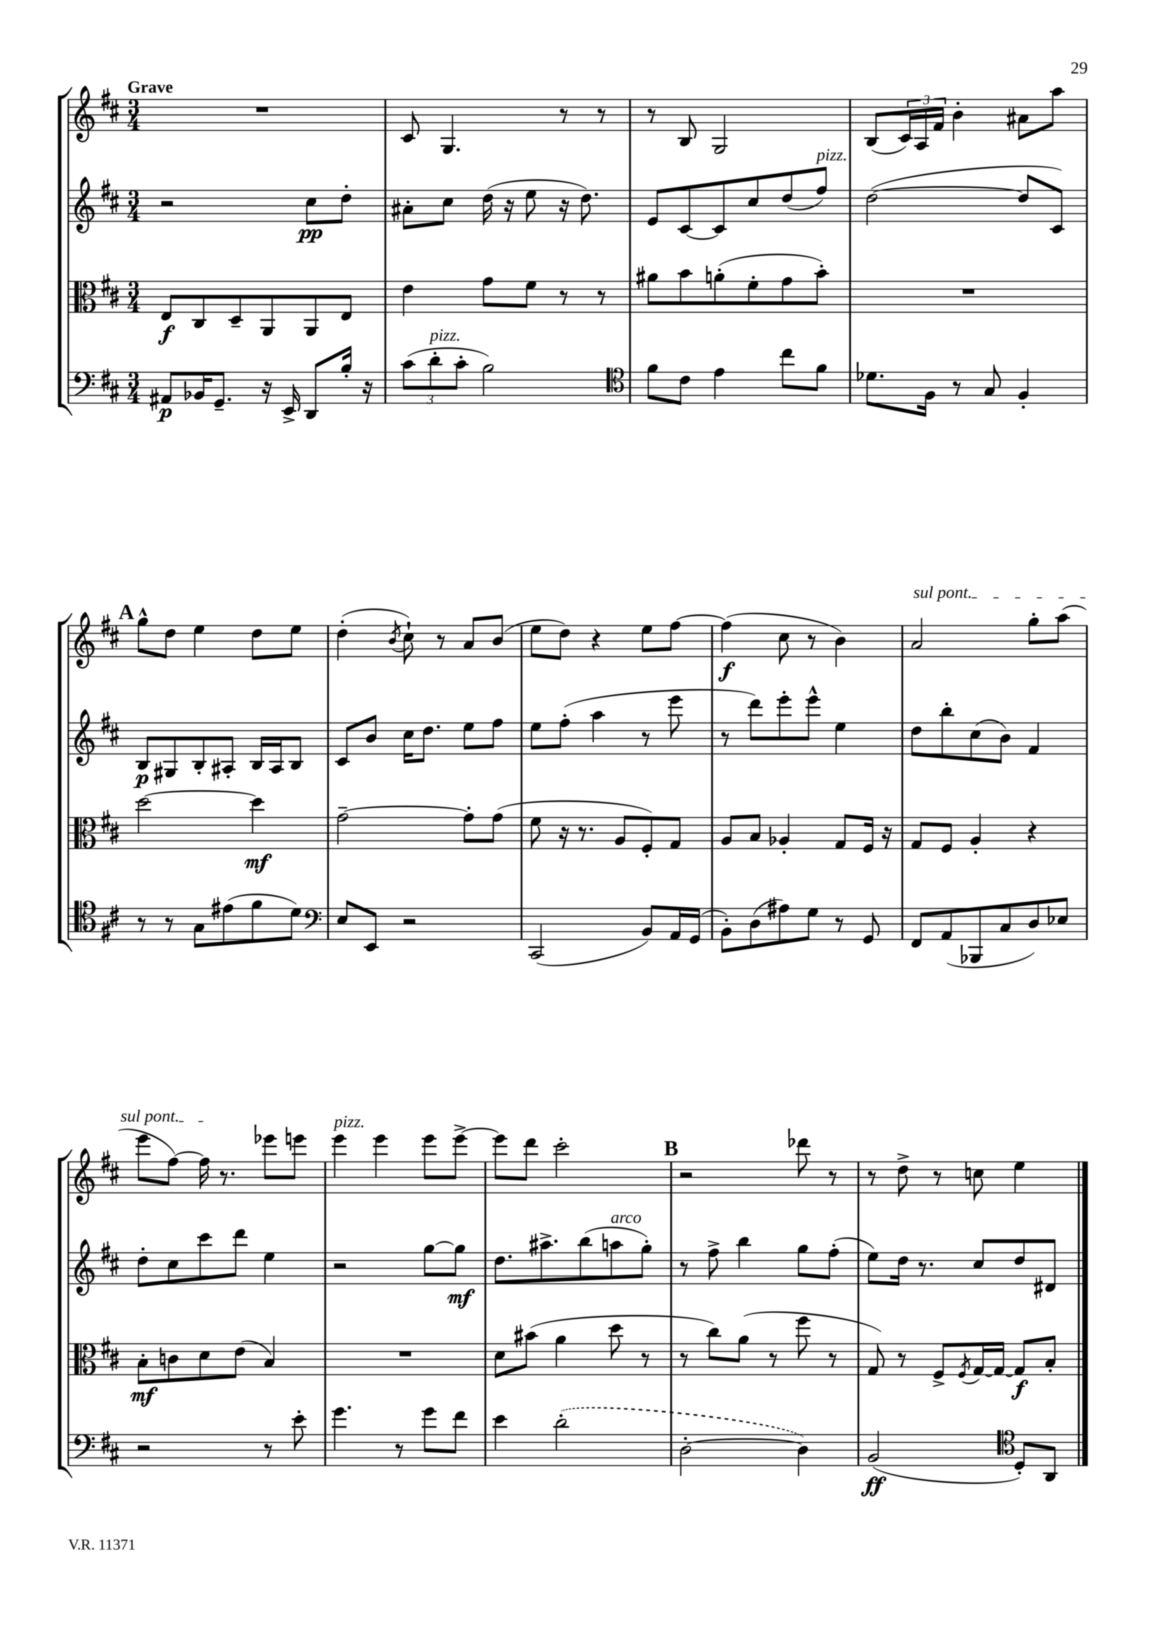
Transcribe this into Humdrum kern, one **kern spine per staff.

**kern	**dynam	**kern	**dynam	**kern	**dynam	**kern	**dynam
*part4	*part4	*part3	*part3	*part2	*part2	*part1	*part1
*staff4	*staff4	*staff3	*staff3	*staff2	*staff2	*staff1	*staff1
*clefF4	*	*clefC3	*	*clefG2	*	*clefG2	*
*k[f#c#]	*	*k[f#c#]	*	*k[f#c#]	*	*k[f#c#]	*
*M3/4	*	*M3/4	*	*M3/4	*	*M3/4	*
=1	=1	=1	=1	=1	=1	=1	=1
!	!	!	!	!	!	!LO:TX:a:B:t=Grave	!
8AA#X/L	p	8E/L	f	2r	.	2.r	.
16BB-X/K	.	8C#/	.	.	.	.	.
8.GG~/J	.	.	.	.	.	.	.
.	.	8D~/	.	.	.	.	.
16r	.	8AA/	.	.	.	.	.
16EE^/	.	.	.	.	.	.	.
8DD/L	.	8AA/	.	8cc#\L	pp	.	.
16B'/Jk	.	8E/J	.	8dd'\J	.	.	.
16r	.	.	.	.	.	.	.
=2	=2	=2	=2	=2	=2	=2	=2
(12c#\L	.	4e\	.	8a#X'\L	.	8c#/	.
!LO:TX:a:i:t=pizz.	!	!	!	!	!	!	!
12d'\	.	.	.	.	.	.	.
.	.	.	.	8cc#\J	.	4.G/	.
12c#'\J	.	.	.	.	.	.	.
2B\)	.	8g\L	.	(16dd\	.	.	.
.	.	.	.	16r	.	.	.
.	.	8f#\J	.	8ee\	.	.	.
.	.	8r	.	16r	.	8r	.
.	.	.	.	8.dd\)	.	.	.
.	.	8r	.	.	.	8r	.
=3	=3	=3	=3	=3	=3	=3	=3
*clefC4	*	*	*	*	*	*	*
8f#\L	.	8a#X\L	.	8e/L	.	8r	.
8c#\J	.	8b\	.	[8c#/	.	8B/	.
4e\	.	(8an'\	.	8c#/]	.	2G/	.
.	.	8f#'\	.	8cc#/	.	.	.
8cc#\L	.	8g\	.	(8dd/	.	.	.
!	!	!	!	!LO:TX:a:i:t=pizz.	!	!	!
8f#\J	.	8b'\J)	.	8ff#/J)	.	.	.
=4	=4	=4	=4	=4	=4	=4	=4
8.d-X\L	.	2.r	.	([2dd\	.	(8B/L	.
.	.	.	.	.	.	24c#/L)	.
.	.	.	.	.	.	24A/	.
16F#\Jk	.	.	.	.	.	.	.
.	.	.	.	.	.	24f#/JJ	.
8r	.	.	.	.	.	4b'\	.
8G/	.	.	.	.	.	.	.
4F#'/	.	.	.	8dd/L]	.	8a#X\L	.
.	.	.	.	8c#/J)	.	8aa\J	.
!!LO:LB:g=z
!!LO:REH:place=s1:t=A
=5	=5	=5	=5	=5	=5	=5	=5
8r	.	[2dd\	.	8B/L	p	8gg^^\L	.
8r	.	.	.	8G#X/	.	8dd\J	.
8G\L	.	.	.	8B'/	.	4ee\	.
(8e#X\	.	.	.	8A#X'/J	.	.	.
8f#\	.	4dd\]	mf	16B/LL	.	8dd\L	.
.	.	.	.	16A#/J	.	.	.
8d\J)	.	.	.	8B/J	.	8ee\J	.
=6	=6	=6	=6	=6	=6	=6	=6
*clefF4	*	*	*	*	*	*	*
8E/L	.	[2g~\	.	8c#/L	.	(4dd'\	.
8EE/J	.	.	.	8b/J	.	.	.
.	.	.	.	.	.	8qb/	.
2r	.	.	.	16cc#\KL	.	8cc#`\)	.
.	.	.	.	8.dd\J	.	.	.
.	.	.	.	.	.	8r	.
.	.	8g'\L]	.	8ee\L	.	8a/L	.
.	.	(8g\J	.	8ff#\J	.	(8b/J	.
=7	=7	=7	=7	=7	=7	=7	=7
(2CC#/	.	8f#\	.	8ee\L	.	8ee\L	.
.	.	16r	.	(8ff#'\J	.	8dd\J)	.
.	.	8.r	.	.	.	.	.
.	.	.	.	4aa\	.	4r	.
.	.	8A/L	.	.	.	.	.
8BB/L)	.	8F#'/)	.	8r	.	8ee\L	.
16AA/L	.	8G/J	.	8eee\	.	[8ff#\J	.
(16GG/JJ	.	.	.	.	.	.	.
=8	=8	=8	=8	=8	=8	=8	=8
8BB'\L)	.	8A/L	.	8r	.	(4ff#\]	f
(8D\	.	8B/J	.	8ddd\L)	.	.	.
8A#X\)	.	4A-X'/	.	8eee'\	.	8cc#\	.
8G\J	.	.	.	8eee^^\J	.	8r	.
8r	.	8G/L	.	4ee\	.	4b\)	.
8GG/	.	16F#/Jk	.	.	.	.	.
.	.	16r	.	.	.	.	.
=9	=9	=9	=9	=9	=9	=9	=9
!	!	!	!	!	!	!LO:TX:a:i:t=sul pont.	!
8FF#/L	.	8G/L	.	8dd\L	.	2a/	.
(8AA/	.	8F#/J	.	8bb'\	.	.	.
8BBB-X/	.	4A'/	.	(8cc#\	.	.	.
8C#/	.	.	.	8b\J)	.	.	.
8D/)	.	4r	.	4f#/	.	8gg'\L	.
8E-X/J	.	.	.	.	.	(8aa\J	.
!!LO:LB:g=z
=10	=10	=10	=10	=10	=10	=10	=10
2r	.	8B'\L	mf	8dd'\L	.	8eee\L	.
.	.	8cn\	.	8cc#\	.	[8ff#\J)	.
.	.	8d\	.	8ccc#\	.	16ff#\]	.
.	.	.	.	.	.	8.r	.
.	.	(8e\J	.	8ddd\J	.	.	.
8r	.	4B/)	.	4ee\	.	8eee-X\L	.
8e'\	.	.	.	.	.	8eeen\J	.
=11	=11	=11	=11	=11	=11	=11	=11
!	!	!	!	!	!	!LO:TX:a:i:t=pizz.	!
4.g\	.	2.r	.	2r	.	4eee\	.
.	.	.	.	.	.	4eee\	.
8r	.	.	.	.	.	.	.
8g\L	.	.	.	[8gg\L	.	8eee\L	.
8f#\J	.	.	.	8gg\J]	mf	[8eee^\J	.
=12	=12	=12	=12	=12	=12	=12	=12
4e\	.	8d\L	.	8.dd\L	.	8eee\L]	.
.	.	(8b#X\J	.	.	.	8ddd\J	.
.	.	.	.	8.aa#X^\	.	.	.
(2d'\	.	4a\	.	.	.	2ccc#'\	.
.	.	.	.	(8bb\	.	.	.
!	!	!	!	!LO:TX:a:i:t=arco	!	!	!
.	.	8dd\	.	8aan\	.	.	.
.	.	8r	.	8gg'\J)	.	.	.
!!LO:REH:place=s1:t=B
=13	=13	=13	=13	=13	=13	=13	=13
[2D'\	.	8r	.	8r	.	2r	.
.	.	8cc#\L)	.	8ff#^\	.	.	.
.	.	(8a\J	.	4bb\	.	.	.
.	.	8r	.	.	.	.	.
4D\])	.	8ff#\	.	8gg\L	.	8ddd-X\	.
.	.	8r	.	(8ff#'\J	.	8r	.
=14	=14	=14	=14	=14	=14	=14	=14
(2BB/	ff	8G/)	.	8ee\L)	.	8r	.
.	.	8r	.	16dd\Jk	.	8dd^\	.
.	.	.	.	8.r	.	.	.
.	.	8F#^/L	.	.	.	8r	.
.	.	8qF#/	.	.	.	.	.
.	.	[16G/L	.	8cc#/L	.	8ccn\	.
.	.	16G/JJ_	.	.	.	.	.
*clefC4	*	*	*	*	*	*	*
8D'/L)	.	8G/L]	f	8dd/	.	4ee\	.
8AA/J	.	8B'/J	.	8d#X/J	.	.	.
==	==	==	==	==	==	==	==
*-	*-	*-	*-	*-	*-	*-	*-
